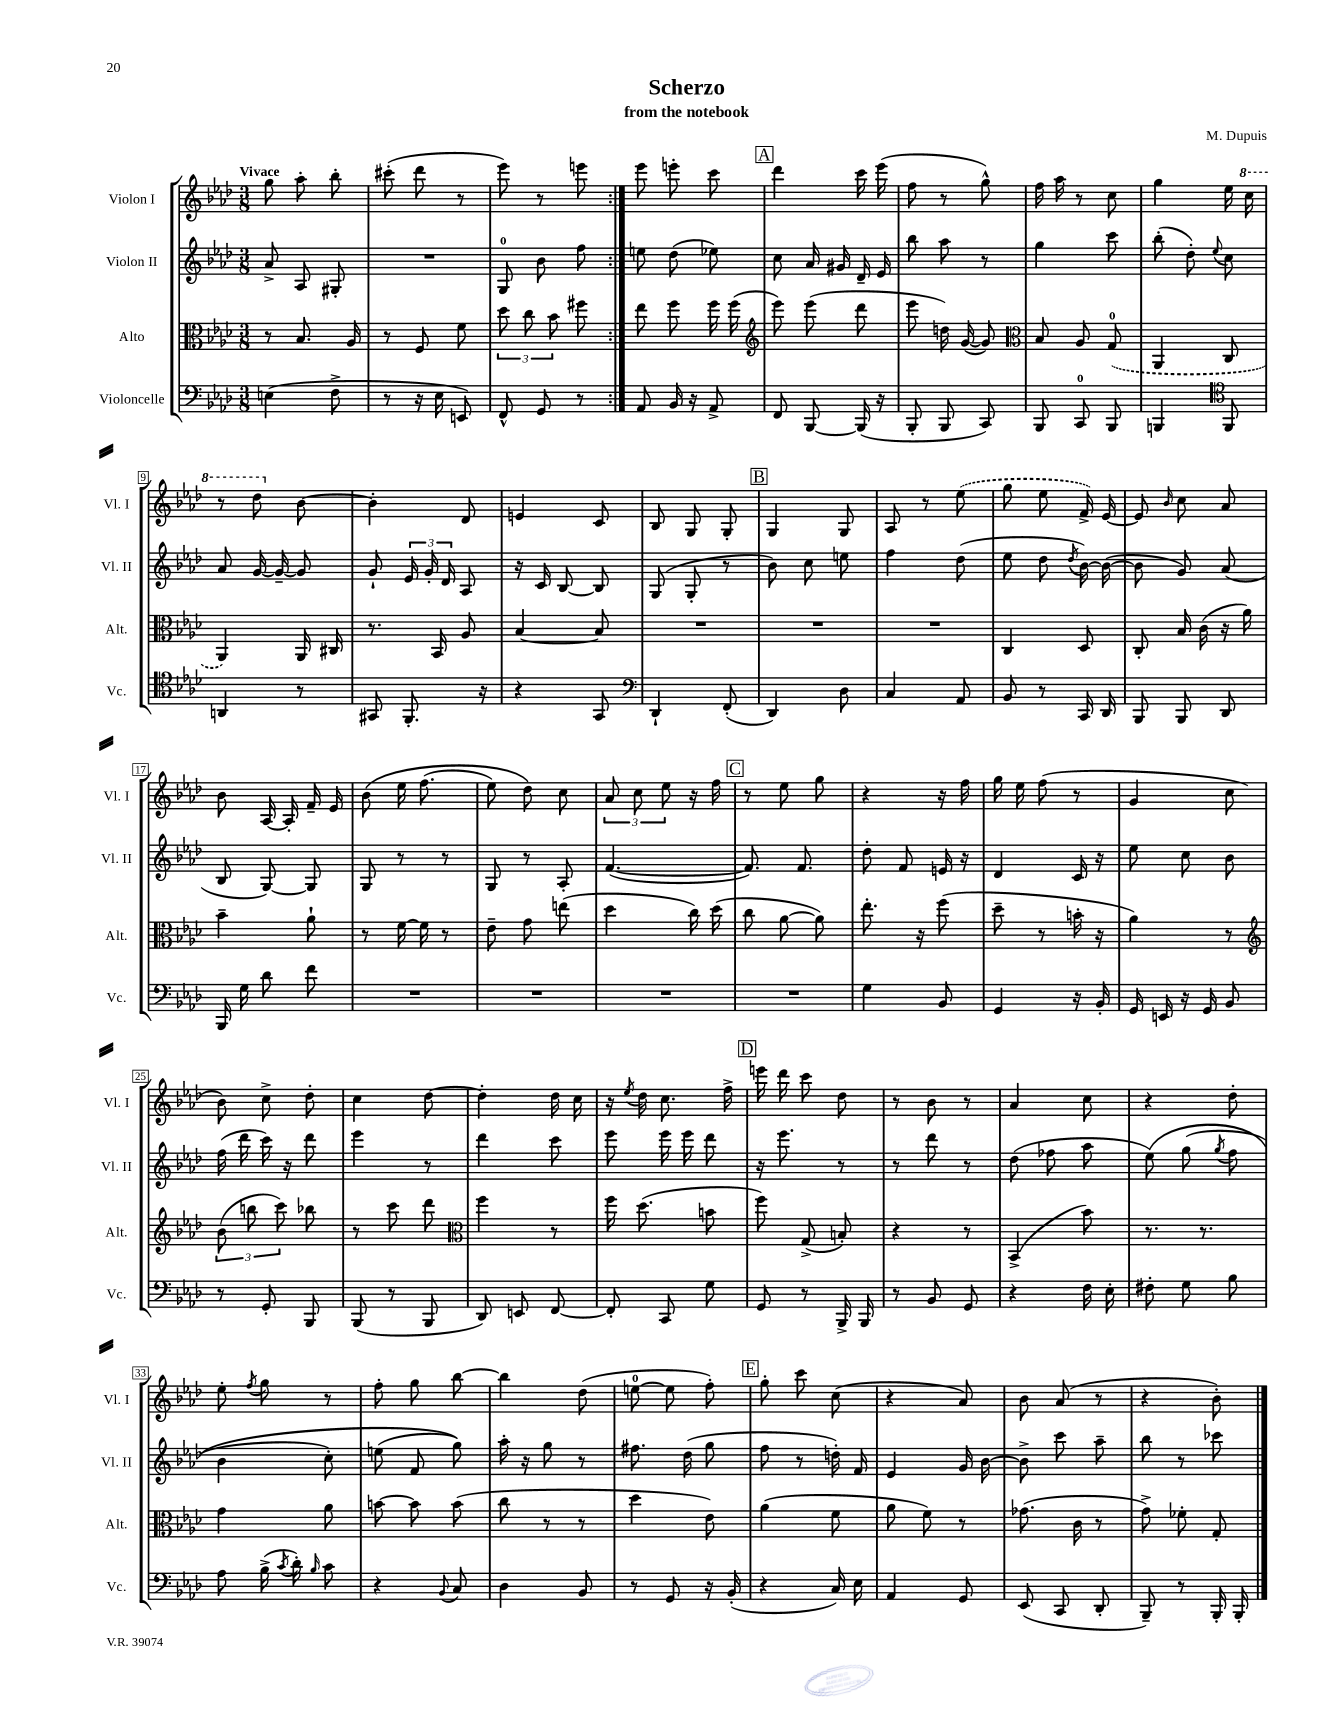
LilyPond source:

\header { title = "Scherzo" composer = "M. Dupuis" subtitle = "from the notebook" }
<<
\new StaffGroup <<
\new Staff = "s0" \with { instrumentName = "Violon I" shortInstrumentName = "Vl. I" } {
    \clef treble \key aes \major \numericTimeSignature \time 3/8 \tempo "Vivace"
    \autoBeamOff \repeat volta 2 { g''8 aes''8-. bes''8-. |
    cis'''8-.( des'''8 r8 |
    ees'''8) r8 e'''8 | }
    ees'''8 e'''8-. c'''8 |
    \mark \markup { \box "A" } des'''4 c'''16 ees'''16( |
    f''8 r8 g''8-^) |
    f''16 aes''16 r8 c''8 |
    g''4 ees''16 \ottava #1 c'''16 |
    r8 des'''8 \ottava #0 bes'8~ |
    bes'4-. des'8 |
    e'4 c'8 |
    bes8 g8 g8-. |
    \mark \markup { \box "B" } g4 g8 |
    aes8 r8 \once \slurDashed ees''8( |
    g''8 ees''8 f'16->) ees'16~ |
    ees'8 \grace { bes'16 } c''8 aes'8 |
    bes'8 aes16~ aes16-. f'16-- ees'16 |
    bes'8\( ees''16 f''8.( |
    ees''8) des''8\) c''8 |
    \tuplet 3/2 { aes'8 c''8 ees''8 } r16 f''16 |
    \mark \markup { \box "C" } r8 ees''8 g''8 |
    r4 r16 f''16 |
    g''16 ees''16 f''8( r8 |
    g'4 c''8 |
    bes'8) c''8-> des''8-. |
    c''4 des''8~ |
    des''4-. des''16 c''16 |
    r16 \acciaccatura { ees''8 } des''16 c''8. f''16-> |
    \mark \markup { \box "D" } e'''16 des'''16 c'''8 des''8 |
    r8 bes'8 r8 |
    aes'4 c''8 |
    r4 des''8-. |
    ees''8-. \acciaccatura { f''8 } g''8 r8 |
    f''8-. g''8 bes''8~ |
    bes''4 des''8( |
    e''8-0~ e''8 f''8-.) |
    \mark \markup { \box "E" } g''8-. c'''8 c''8( |
    r4 aes'8) |
    bes'8 aes'8( r8 |
    r4 bes'8-.) \bar "|." |
}
\new Staff = "s1" \with { instrumentName = "Violon II" shortInstrumentName = "Vl. II" } {
    \clef treble \key aes \major \numericTimeSignature \time 3/8
    \autoBeamOff \repeat volta 2 { aes'8-> aes8 gis8-. |
    R4. |
    g8-0 bes'8 f''8 | }
    e''8 des''8( ees''8) |
    \mark \markup { \box "A" } c''8 aes'16 gis'16 des'16-- ees'16 |
    bes''8 aes''8 r8 |
    g''4 c'''8 |
    bes''8-.( des''8-.) \appoggiatura { ees''8 } c''8 |
    aes'8 g'16~ g'16~-- g'8 |
    g'8-! \tuplet 3/2 { ees'16 g'16-. des'16 } aes8 |
    r16 c'16 bes8~ bes8 |
    g8( g8-. r8 |
    \mark \markup { \box "B" } bes'8) c''8 e''8 |
    f''4 des''8( |
    ees''8 des''8 \acciaccatura { des''8 } bes'16~) bes'16~( |
    bes'8 g'8) aes'8( |
    bes8 g8~) g8 |
    g8 r8 r8 |
    g8 r8 aes8-. |
    f'4.~( |
    \mark \markup { \box "C" } f'8.) f'8. |
    des''8-. f'8 e'16 r16 |
    des'4 c'16 r16 |
    ees''8 c''8 bes'8 |
    f''16( des'''16 c'''16) r16 des'''8 |
    ees'''4 r8 |
    des'''4 c'''8 |
    ees'''8 ees'''16 ees'''16 des'''8 |
    \mark \markup { \box "D" } r16 ees'''8. r8 |
    r8 des'''8 r8 |
    des''8( fes''8 aes''8 |
    ees''8)\( g''8( \acciaccatura { g''8 } f''8 |
    bes'4 c''8-.) |
    e''8( f'8 g''8)\) |
    aes''16-. r16 g''8 r8 |
    fis''8. des''16( g''8 |
    \mark \markup { \box "E" } f''8 r8 d''16-.) f'16 |
    ees'4 g'16 bes'16~ |
    bes'8-> c'''8 aes''8-- |
    bes''8 r8 ces'''8 \bar "|." |
}
\new Staff = "s2" \with { instrumentName = "Alto" shortInstrumentName = "Alt." } {
    \clef alto \key aes \major \numericTimeSignature \time 3/8
    \autoBeamOff \repeat volta 2 { r8 bes8. aes16 |
    r8 f8 f'8 |
    \tuplet 3/2 { des''8 c''8 bes'8 } fis''8 | }
    ees''8 f''8 f''16 f''16( |
    \mark \markup { \box "A" } \clef treble ees'''8) ees'''8( des'''8 |
    ees'''8 d''16) g'16~( g'8) |
    \clef alto bes8 aes8 \once \slurDashed g8-0( |
    aes,4 c8 |
    aes,4) aes,16 cis16 |
    r8. bes,16 aes8 |
    bes4~ bes8 |
    R4. |
    \mark \markup { \box "B" } R4. |
    R4. |
    c4 des8 |
    c8-. bes16 c'16( r16 aes'16) |
    bes'4-- aes'8-! |
    r8 f'16~ f'16 r8 |
    ees'8-- g'8 e''8( |
    des''4 c''16) des''16( |
    \mark \markup { \box "C" } c''8 aes'8~ aes'8) |
    ees''8.-. r16 f''8( |
    des''8-- r8 b'16-. r16 |
    aes'4) r8 |
    \clef treble \tuplet 3/2 { bes'8( b''8 c'''8) } bes''8 |
    r8 c'''8 des'''8 |
    \clef alto f''4 r8 |
    f''16 des''8.( b'8 |
    \mark \markup { \box "D" } f''8) g8->( b8-.) |
    r4 r8 |
    bes,4->( bes'8) |
    r8. r8. |
    g'4 aes'8 |
    b'8~ b'8 b'8( |
    c''8 r8 r8 |
    des''4 ees'8) |
    \mark \markup { \box "E" } aes'4( f'8 |
    aes'8 f'8) r8 |
    ges'8.( c'16 r8 |
    g'8->) fes'8-. g8-. \bar "|." |
}
\new Staff = "s3" \with { instrumentName = "Violoncelle" shortInstrumentName = "Vc." } {
    \clef bass \key aes \major \numericTimeSignature \time 3/8
    \autoBeamOff \repeat volta 2 { e4( f8-> |
    r8 r16 ees16 e,8) |
    f,8-^ g,8 r8 | }
    aes,8 bes,16 r16 aes,8-> |
    \mark \markup { \box "A" } f,8 bes,,8~ bes,,16( r16 |
    bes,,8-. bes,,8 c,8) |
    bes,,8 c,8-0 bes,,8 |
    b,,4 \clef tenor f,8 |
    a,4 r8 |
    gis,8 f,8.-. r16 |
    r4 g,8 |
    \clef bass des,4-! f,8-.( |
    \mark \markup { \box "B" } des,4) des8 |
    c4 aes,8 |
    bes,8 r8 c,16 des,16 |
    bes,,8 bes,,8 des,8 |
    bes,,16 g16 des'8 f'8 |
    R4. |
    R4. |
    R4. |
    \mark \markup { \box "C" } R4. |
    g4 bes,8 |
    g,4 r16 bes,16-. |
    g,16 e,16 r16 g,16 bes,8 |
    r8 g,8-. bes,,8 |
    bes,,8( r8 bes,,8 |
    des,8) e,8 f,8~ |
    f,8-. c,8 g8 |
    \mark \markup { \box "D" } g,8 r8 bes,,16-> bes,,16 |
    r8 bes,8 g,8 |
    r4 f16 ees16-. |
    fis8-. g8 bes8 |
    aes8 bes16->( \acciaccatura { c'8 } des'16-.) \grace { bes16 } c'8 |
    r4 \appoggiatura { bes,8 } c8 |
    des4 bes,8 |
    r8 g,8 r16 bes,16-.( |
    \mark \markup { \box "E" } r4 c16) ees16 |
    aes,4 g,8 |
    ees,8( c,8 des,8-. |
    bes,,8--) r8 bes,,16-. bes,,16-. \bar "|." |
}
>>
>>
\layout { \context { \Score \override BarNumber.stencil = #(make-stencil-boxer 0.1 0.3 ly:text-interface::print) } }
